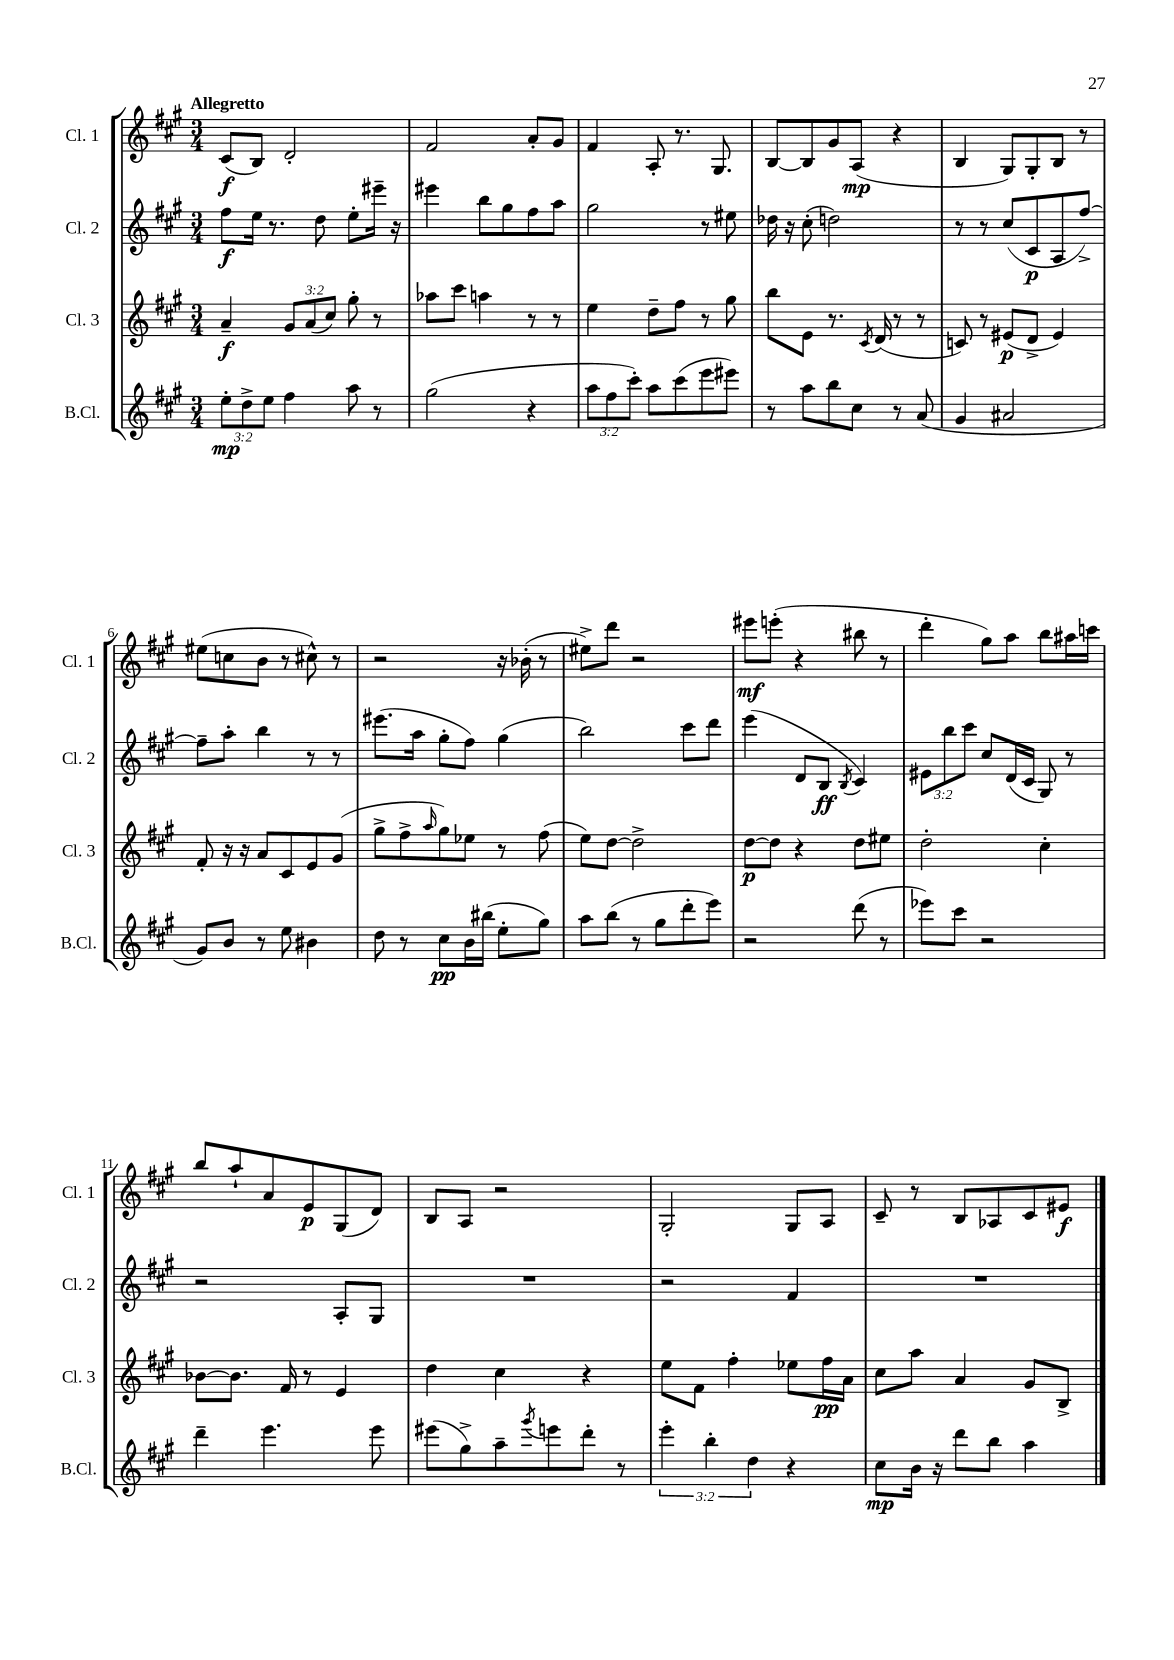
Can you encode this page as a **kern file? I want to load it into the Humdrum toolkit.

**kern	**kern	**kern	**kern
*staff4	*staff3	*staff2	*staff1
*clefG2	*clefG2	*clefG2	*clefG2
*k[f#c#g#]	*k[f#c#g#]	*k[f#c#g#]	*k[f#c#g#]
*M3/4	*M3/4	*M3/4	*M3/4
12ee'	4a~	8ff#	(8c#
12dd^	.	.	.
.	.	16ee	8B)
12ee	.	.	.
.	.	8.r	.
4ff#	12g#	.	2d'
.	(12a	.	.
.	.	8dd	.
.	12cc#)	.	.
8aa	8gg#'	8ee'	.
8r	8r	16eee#~	.
.	.	16r	.
=	=	=	=
(2gg#	8aa-	4eee#	2f#
.	8ccc#	.	.
.	4aa	8bb	.
.	.	8gg#	.
4r	8r	8ff#	8a'
.	8r	8aa	8g#
=	=	=	=
12aa	4ee	2gg#	4f#
12ff#	.	.	.
12ccc#')	.	.	.
8aa	8dd~	.	8A'
(8ccc#	8ff#	.	8.r
8eee	8r	8r	.
.	.	.	8.G#
8eee#)	8gg#	8ee#	.
=	=	=	=
8r	8bb	16dd-	[8B
.	.	16r	.
8aa	8e	(8cc#'	8B]
8bb	8.r	2dd)	8g#
8cc#	.	.	(8A
.	8qc#	.	.
.	(16d	.	.
8r	8r	.	4r
(8a	8r	.	.
=	=	=	=
4g#	8c)	8r	4B
.	8r	8r	.
2a#	(8e#	(8cc#	8G#)
.	8d^	8c#	8G#'
.	4e#)	8A	8B
.	.	[8ff#^)	8r
=	=	=	=
8g#)	8f#'	8ff#~]	(8ee#
8b	16r	8aa'	8cc
.	16r	.	.
8r	8a	4bb	8b
8ee	8c#	.	8r
4b#	8e	8r	8cc#^^)
.	(8g#	8r	8r
=	=	=	=
8dd	8gg#^	(8.eee#	2r
8r	8ff#^	.	.
.	.	16aa	.
.	16qqaa	.	.
8cc#	8gg#)	8gg#'	.
16b	8ee-	8ff#)	.
(16bb#	.	.	.
8ee'	8r	(4gg#	16r
.	.	.	(16b-'
8gg#)	(8ff#	.	8r
=	=	=	=
8aa	8ee)	2bb)	8ee#^)
(8bb	[8dd	.	8ddd
8r	2dd^]	.	2r
8gg#	.	.	.
8ddd'	.	8ccc#	.
8eee)	.	8ddd	.
=	=	=	=
2r	[8dd	(4eee	8eee#
.	8dd]	.	(8eee'
.	4r	8d	4r
.	.	8B	.
.	.	8qB	.
(8ddd	8dd	4c#)	8bb#
8r	8ee#	.	8r
=	=	=	=
8eee-)	2dd'	12e#	4ddd'
.	.	12bb	.
8ccc#	.	.	.
.	.	12ccc#	.
2r	.	8cc#	8gg#)
.	.	(16d	8aa
.	.	16c#	.
.	4cc#'	8G#)	8bb
.	.	8r	16aa#
.	.	.	16ccc
=	=	=	=
4ddd~	[8b-	2r	8bb
.	8.b-]	.	8aa`
4.eee	.	.	8a
.	16f#	.	.
.	8r	.	8e
.	4e	8A'	(8G#
8eee	.	8G#	8d)
=	=	=	=
(8eee#	4dd	2.r	8B
8gg#^)	.	.	8A
8aa~	4cc#	.	2r
8qggg#	.	.	.
8eee	.	.	.
8ddd'	4r	.	.
8r	.	.	.
=	=	=	=
6eee'	8ee	2r	2G#'
.	8f#	.	.
6bb'	.	.	.
.	4ff#'	.	.
6dd	.	.	.
4r	8ee-	4f#	8G#
.	16ff#	.	8A
.	16a	.	.
=	=	=	=
8cc#	8cc#	2.r	8c#~
16b	8aa	.	8r
16r	.	.	.
8ddd	4a	.	8B
8bb	.	.	8A-
4aa	8g#	.	8c#
.	8B^	.	8e#
==	==	==	==
*-	*-	*-	*-
